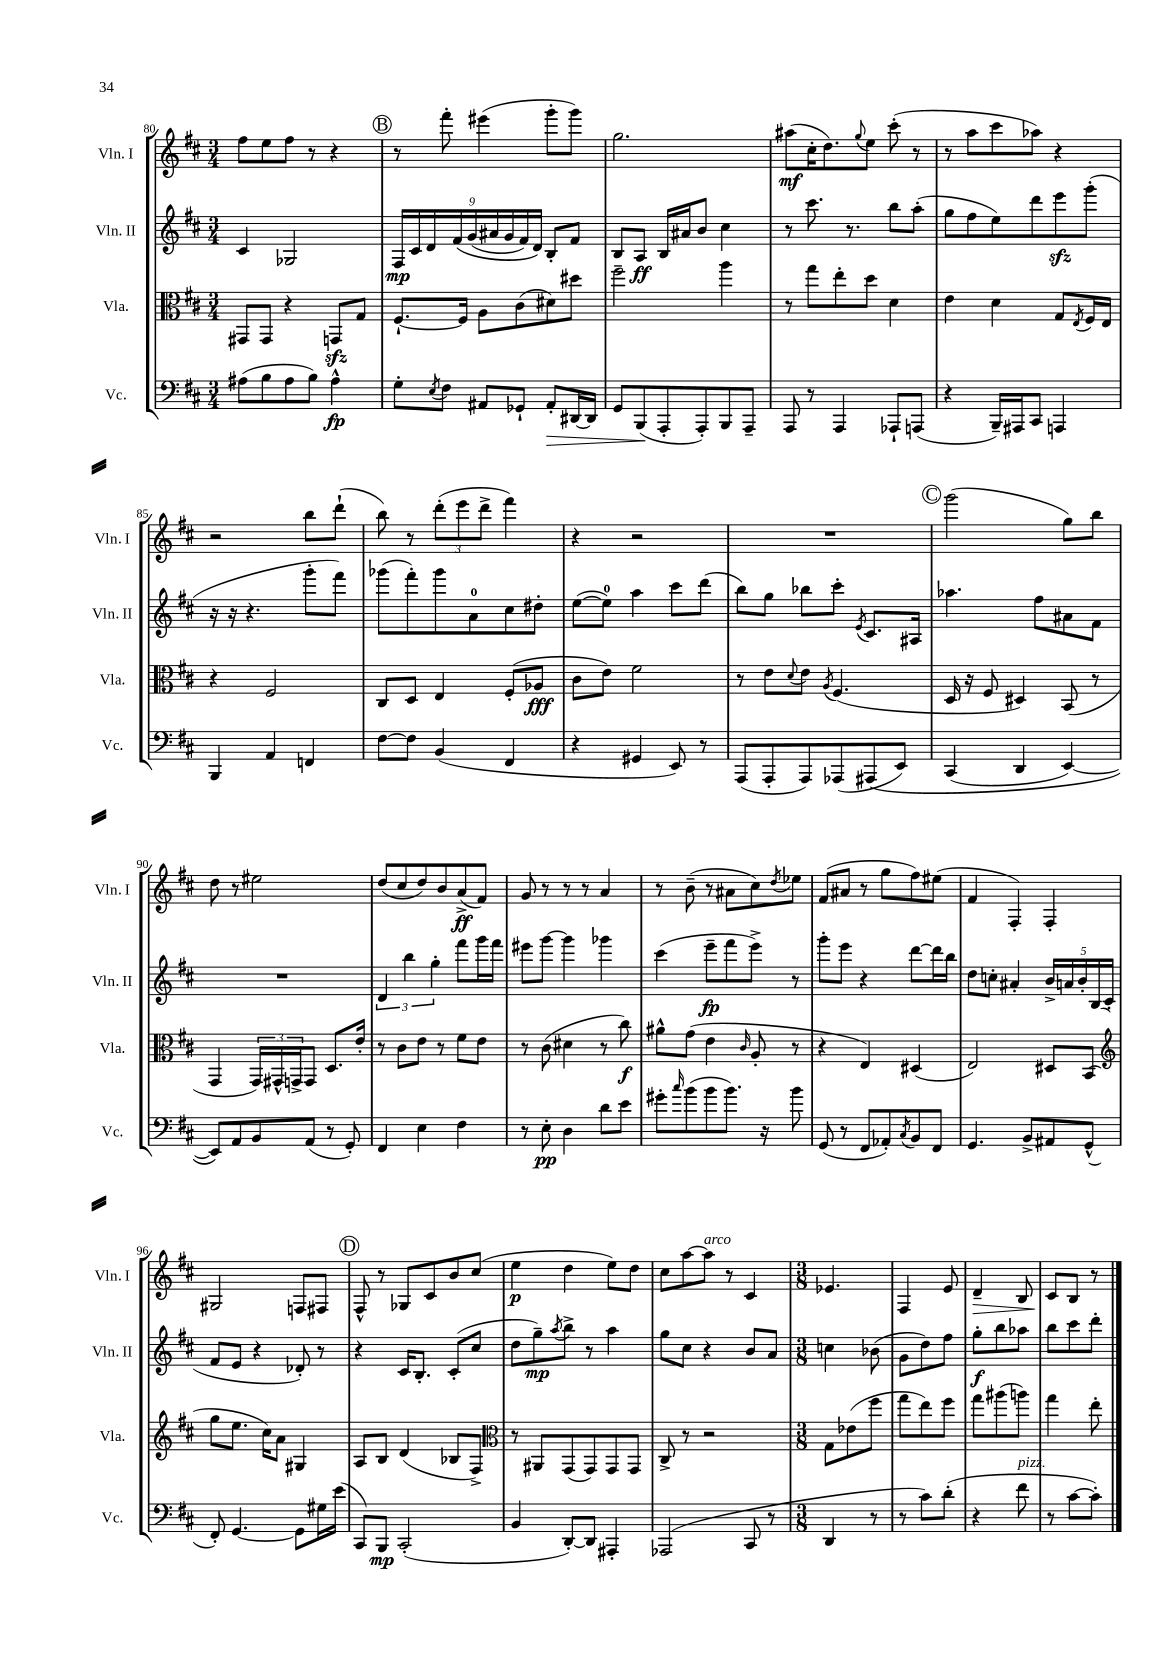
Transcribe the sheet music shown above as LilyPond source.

<<
\new StaffGroup <<
\new Staff = "s0" \with { instrumentName = "Vln. I" shortInstrumentName = "Vln. I" } {
    \clef treble \key d \major \numericTimeSignature \time 3/4
    fis''8 e''8 fis''8 r8 r4 |
    \mark \markup { \circle "B" } r8 fis'''8-. eis'''4( g'''8-. g'''8) |
    g''2. |
    ais''8\mf( cis''16-. d''8.) \appoggiatura { g''8 } e''8 cis'''8-.( r8 |
    r8 a''8 cis'''8 aes''8) r4 |
    r2 b''8 d'''8-!( |
    b''8) r8 \tuplet 3/2 { d'''8-.( e'''8 d'''8-> } fis'''4) |
    r4 r2 |
    R2. |
    \mark \markup { \circle "C" } g'''2( g''8) b''8 |
    d''8 r8 eis''2 |
    d''8( cis''8 d''8) b'8 a'8->\ff( fis'8) |
    g'8 r8 r8 r8 a'4 |
    r8 b'8--( r8 ais'8 cis''8) \acciaccatura { d''8 } ees''8 |
    fis'8( ais'8 r8 g''8 fis''8) eis''8( |
    fis'4 fis4-.) fis4-. |
    gis2 f8 fis8 |
    \mark \markup { \circle "D" } fis8-^ r8 ges8 cis'8 b'8 cis''8( |
    e''4\p d''4 e''8) d''8 |
    cis''8 a''8~ a''8^\markup { \italic "arco" } r8 cis'4 |
    \numericTimeSignature \time 3/8 ees'4. |
    fis4 e'8 |
    d'4--\> b8 |
    cis'8\! b8 r8 \bar "|." |
}
\new Staff = "s1" \with { instrumentName = "Vln. II" shortInstrumentName = "Vln. II" } {
    \clef treble \key d \major \numericTimeSignature \time 3/4
    cis'4 ges2 |
    \mark \markup { \circle "B" } \tuplet 9/8 { fis16\mp cis'16 d'16 fis'16\( g'16( ais'16 g'16 fis'16) d'16\) } b8-. fis'8 |
    b8 a8\ff b16 ais'16 b'8 cis''4 |
    r8 cis'''8. r8. b''8 a''8-.( |
    g''8 fis''8 e''8) d'''8 e'''8\sfz g'''8-.( |
    r16 r16 r4. g'''8-. fis'''8) |
    ges'''8( fis'''8-.) ges'''8 a'8-0 cis''8 dis''8-. |
    e''8~( e''8-0) a''4 cis'''8 d'''8( |
    b''8) g''8 bes''8 cis'''8-. \acciaccatura { e'8 } cis'8. ais16 |
    \mark \markup { \circle "C" } aes''4. fis''8 ais'8 fis'8 |
    R2. |
    \tuplet 3/2 { d'4 b''4 g''4-. } fis'''8 g'''16 fis'''16 |
    eis'''8 g'''8~ g'''4 ges'''4 |
    cis'''4( e'''8--\fp fis'''8 e'''8->) r8 |
    g'''8-. e'''8 r4 d'''8~ d'''16 b''16 |
    d''8 c''8-. ais'4-. \tuplet 5/4 { b'16-> a'16 b'16-. b16 cis'16-.( } |
    fis'8 e'8 r4 des'8-.) r8 |
    \mark \markup { \circle "D" } r4 cis'16 b8.-. cis'8-.( cis''8 |
    d''8 g''8--\mp) \acciaccatura { a''8 } b''8-> r8 a''4 |
    g''8 cis''8 r4 b'8 a'8 |
    \numericTimeSignature \time 3/8 c''4 bes'8( |
    g'8 d''8) fis''8 |
    g''8-.\f b''8 aes''8 |
    b''8 cis'''8 d'''8-. \bar "|." |
}
\new Staff = "s2" \with { instrumentName = "Vla." shortInstrumentName = "Vla." } {
    \clef alto \key d \major \numericTimeSignature \time 3/4
    gis,8 gis,8 r4 g,8\sfz g8 |
    \mark \markup { \circle "B" } fis8.~-! fis16 a8 cis'8( dis'8) dis''8 |
    fis''2-- a''4 |
    r8 g''8 e''8-. d''8 d'4 |
    e'4 d'4 g8 \acciaccatura { e8 } fis16 e16 |
    r4 fis2 |
    cis8 d8 e4 fis8-.( aes8\fff |
    cis'8 e'8) fis'2 |
    r8 e'8 \appoggiatura { d'8 } e'8 \acciaccatura { a8 } fis4.( |
    \mark \markup { \circle "C" } d16 r16 fis8 dis4) b,8( r8 |
    g,4 \tuplet 3/2 { g,16) gis,16-^ g,16-> } g,8 d8. e'16-. |
    r8 cis'8 e'8 r8 fis'8 e'8 |
    r8 cis'8( dis'4 r8 cis''8\f) |
    ais'8-^ g'8( e'4 \grace { cis'16 } a8-. r8 |
    r4 e4) dis4( |
    e2) dis8 b,8( |
    \clef treble g''8 e''8. cis''16) a'8 gis4 |
    \mark \markup { \circle "D" } a8 b8 d'4( bes8 fis8->) |
    \clef alto r8 ais,8 g,8( g,8) g,8 g,8 |
    cis8-> r8 r2 |
    \numericTimeSignature \time 3/8 g8 ees'8( fis''8 |
    g''8 e''8) fis''8 |
    g''8 ais''8( a''8) |
    g''4 e''8-. \bar "|." |
}
\new Staff = "s3" \with { instrumentName = "Vc." shortInstrumentName = "Vc." } {
    \clef bass \key d \major \numericTimeSignature \time 3/4
    ais8( b8 ais8 b8) ais4-^\fp |
    \mark \markup { \circle "B" } g8-. \acciaccatura { e8 } fis8 ais,8 ges,8-! ais,8-.\> dis,16~ dis,16 |
    g,8 b,,8\!( a,,8-. a,,8-.) b,,8 a,,8-- |
    a,,8 r8 a,,4 aes,,8-! a,,8( |
    r4 b,,16--) ais,,16 cis,8 a,,4 |
    b,,4 a,4 f,4 |
    fis8~ fis8 b,4( fis,4 |
    r4 gis,4 e,8) r8 |
    a,,8( a,,8-. a,,8) aes,,8( ais,,8\( e,8) |
    \mark \markup { \circle "C" } cis,4( d,4 e,4~) |
    e,8\) a,8 b,8 a,8( r8 g,8-.) |
    fis,4 e4 fis4 |
    r8 e8-.\pp d4 d'8 e'8 |
    gis'8-. \grace { cis''16 } b'8( b'8 b'8.) r16 b'8 |
    g,8( r8 fis,8 aes,8-.) \acciaccatura { cis8 } b,8 fis,8 |
    g,4. b,8-> ais,8 g,8-^( |
    fis,8-.) g,4.~ g,8 gis16 e'16( |
    \mark \markup { \circle "D" } cis,8) b,,8\mp cis,2-.( |
    b,4 d,8~-.) d,8 ais,,4-. |
    aes,,2( cis,8 r8 |
    \numericTimeSignature \time 3/8 d,4 r8 |
    r8 cis'8) d'8-.( |
    r4 fis'8^\markup { \italic "pizz." } |
    r8 cis'8~ cis'8-.) \bar "|." |
}
>>
>>
\layout { \context { \Score currentBarNumber = #80 } }
